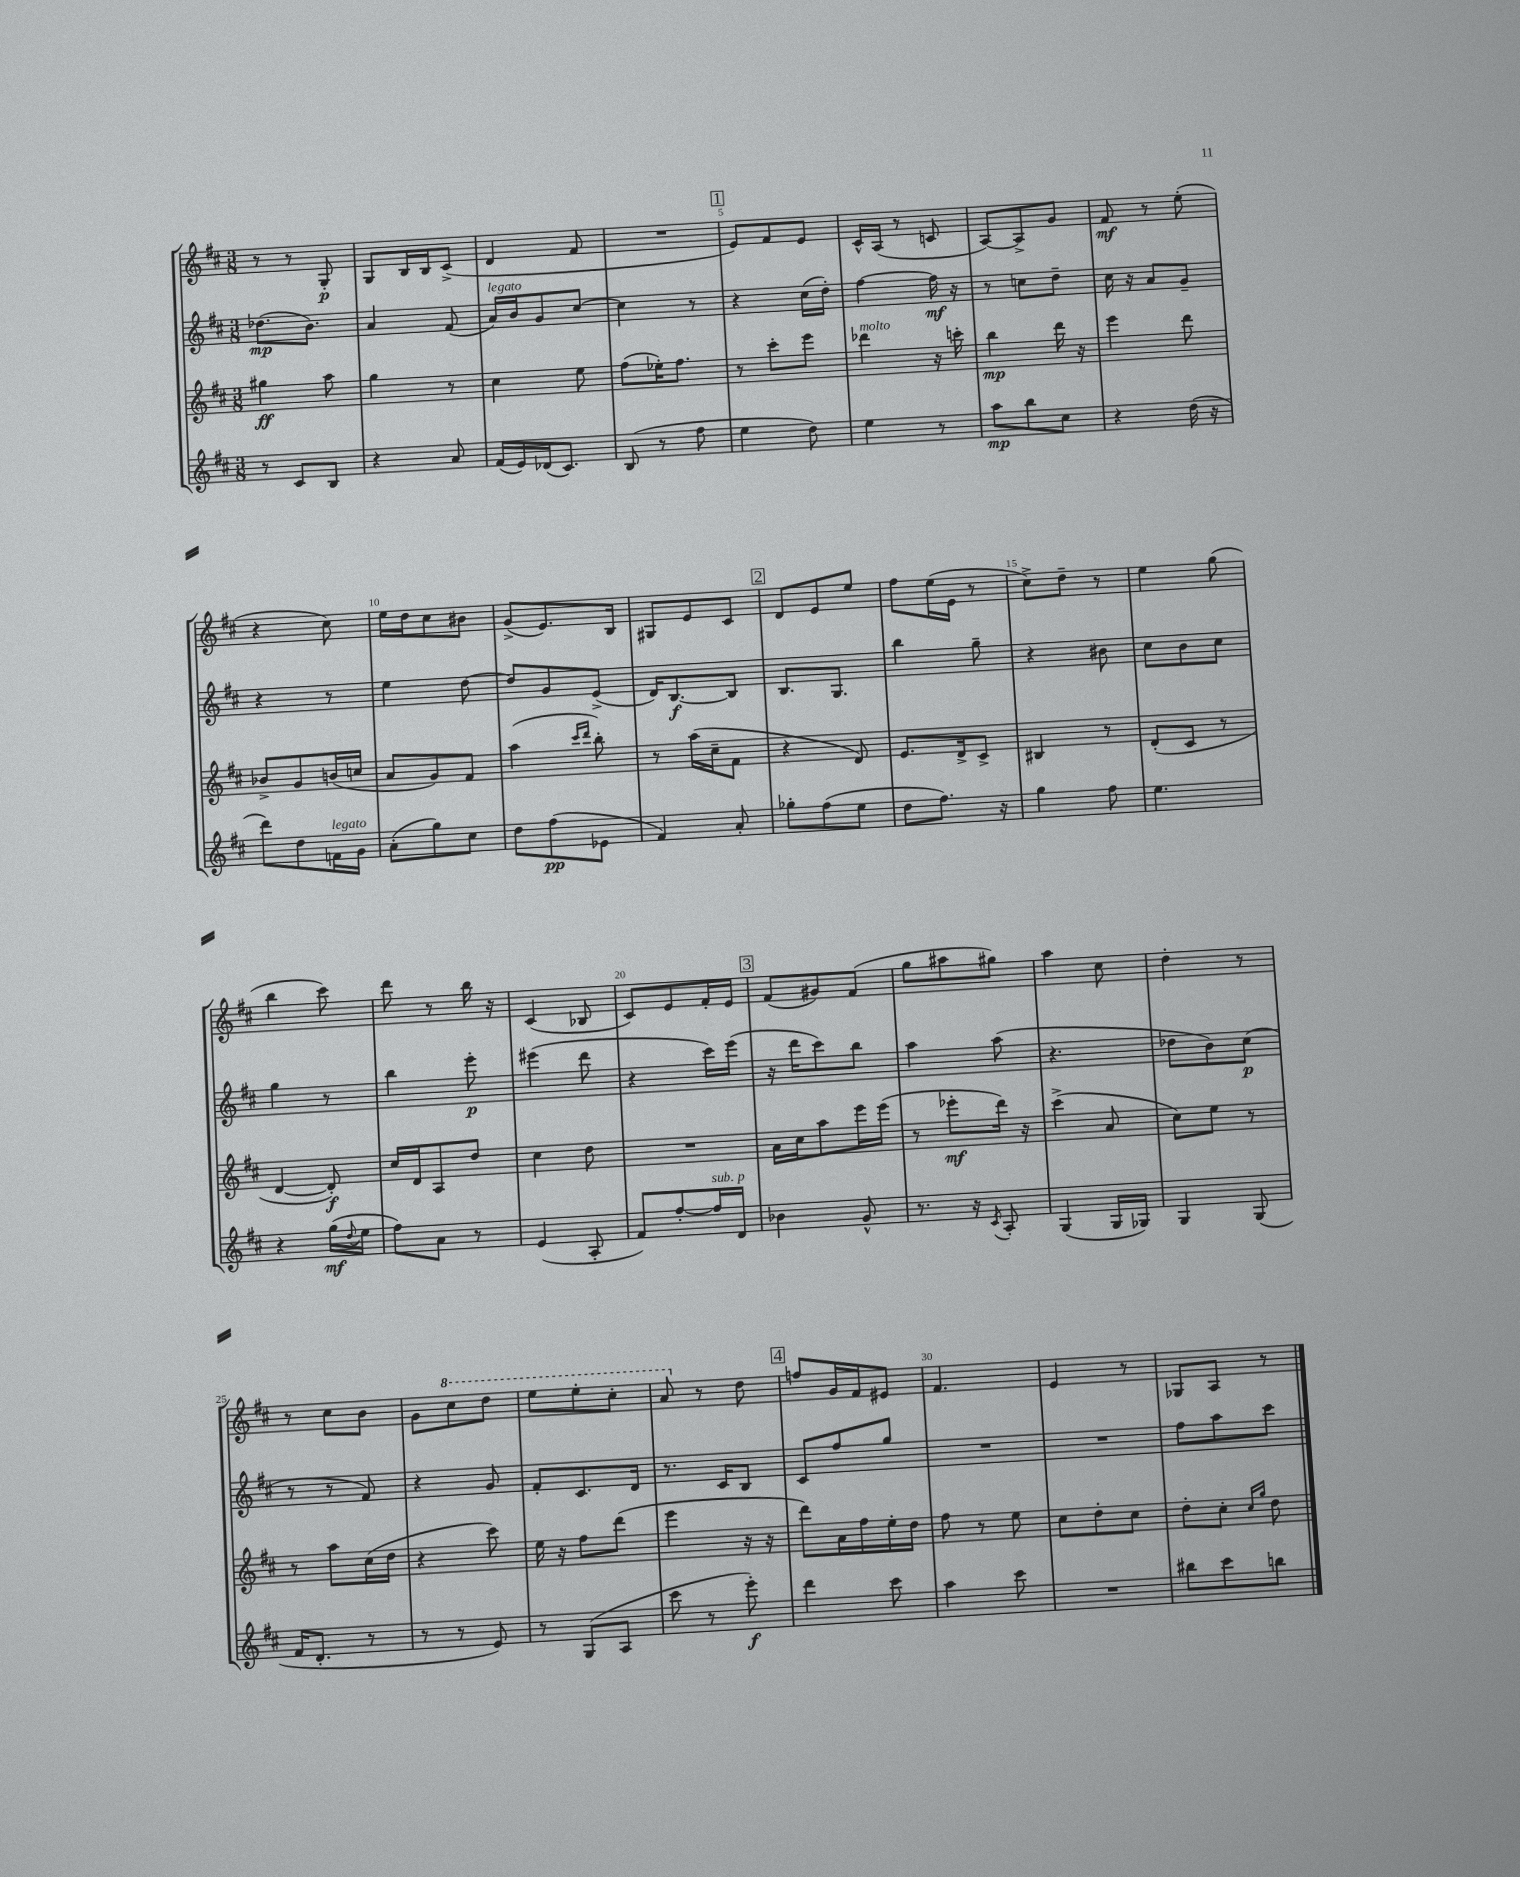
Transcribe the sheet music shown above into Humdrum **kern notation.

**kern	**dynam	**kern	**dynam	**kern	**dynam	**kern	**dynam
*part4	*part4	*part3	*part3	*part2	*part2	*part1	*part1
*staff4	*staff4	*staff3	*staff3	*staff2	*staff2	*staff1	*staff1
*clefG2	*	*clefG2	*	*clefG2	*	*clefG2	*
*k[f#c#]	*	*k[f#c#]	*	*k[f#c#]	*	*k[f#c#]	*
*M3/8	*	*M3/8	*	*M3/8	*	*M3/8	*
=1	=1	=1	=1	=1	=1	=1	=1
8r	.	4gg#X\	ff	(8.dd-X\L	mp	8r	.
8c#/L	.	.	.	.	.	8r	.
.	.	.	.	8.b\J)	.	.	.
8B/J	.	8aa\	.	.	.	8G'/	p
=2	=2	=2	=2	=2	=2	=2	=2
4r	.	4gg\	.	4a/	.	8G/L	.
.	.	.	.	.	.	16B/L	.
.	.	.	.	.	.	16B/J	.
8a/	.	8r	.	(8f#/	.	(8c#^/J	.
=3	=3	=3	=3	=3	=3	=3	=3
!	!	!	!	!LO:TX:a:i:t=legato	!	!	!
(16f#/LL	.	4cc#\	.	16a/LL)	.	4d/	.
16e/)	.	.	.	16b/J	.	.	.
(16d-X/J	.	.	.	8g/	.	.	.
8.c#/J)	.	.	.	.	.	.	.
.	.	8ee\	.	[8cc#/J	.	8f#/	.
=4	=4	=4	=4	=4	=4	=4	=4
(8B/	.	(8ff#\L	.	4cc#\]	.	4.r	.
8r	.	16ee-X'\K)	.	.	.	.	.
.	.	8.ff#\J	.	.	.	.	.
8ff#\	.	.	.	8r	.	.	.
!!LO:REH:place=s1:t=1
=5	=5	=5	=5	=5	=5	=5	=5
4ee\	.	8r	.	4r	.	8e/L)	.
.	.	8ccc#'\L	.	.	.	8f#/	.
8dd\)	.	8eee\J	.	(16cc#\LL	.	8e/J	.
.	.	.	.	16dd'\JJ)	.	.	.
=6	=6	=6	=6	=6	=6	=6	=6
!	!	!LO:TX:a:i:t=molto	!	!	!	!	!
4ee\	.	4ddd-X\	.	[4ff#\	.	16c#^^/LL	.
.	.	.	.	.	.	(16A/JJ	.
.	.	.	.	.	.	8r	.
8r	.	16r	.	16ff#\]	mf	8cn/	.
.	.	16cccn'\	.	16r	.	.	.
=7	=7	=7	=7	=7	=7	=7	=7
8aa\L	mp	4bb\	mp	8r	.	[8A/L)	.
8bb\	.	.	.	8ccn\L	.	8A^/]	.
8cc#\J	.	16ddd\	.	8dd~\J	.	8g/J	.
.	.	16r	.	.	.	.	.
=8	=8	=8	=8	=8	=8	=8	=8
4r	.	4eee\	.	16cc#\	.	8f#/	mf
.	.	.	.	16r	.	.	.
.	.	.	.	8a/L	.	8r	.
(16dd\	.	8ddd\	.	8g~/J	.	(8ee'\	.
16r	.	.	.	.	.	.	.
!!LO:LB:g=z
=9	=9	=9	=9	=9	=9	=9	=9
8ddd\L)	.	8b-X^/L	.	4r	.	4r	.
8dd\	.	8g/	.	.	.	.	.
!LO:TX:a:i:t=legato	!	!	!	!	!	!	!
16fn\L	.	(16bn/L	.	8r	.	8cc#\)	.
16g\JJ	.	16ccn/JJ	.	.	.	.	.
=10	=10	=10	=10	=10	=10	=10	=10
(8a'\L	.	8a/L	.	4ee\	.	16ee\LL	.
.	.	.	.	.	.	16dd\J	.
8gg\)	.	8g/)	.	.	.	8cc#\	.
8cc#\J	.	8f#/J	.	[8dd\	.	8b#X\J	.
=11	=11	=11	=11	=11	=11	=11	=11
8dd\L	.	(4aa\	.	8dd/L]	.	(8g^/L	.
(8ff#\	pp	.	.	8g/	.	8.e/)	.
.	.	16qqccc#/LL	.	.	.	.	.
.	.	16qqddd/JJ	.	.	.	.	.
8e-X\J	.	8bb'\)	.	(8e^/J	.	.	.
.	.	.	.	.	.	16B/Jk	.
=12	=12	=12	=12	=12	=12	=12	=12
4f#/)	.	8r	.	16d/KL)	.	8G#X/L	.
.	.	.	.	[8.B/	f	.	.
.	.	(16aa\LL	.	.	.	8e/	.
.	.	16cc#~\J	.	.	.	.	.
8a'/	.	8f#\J	.	8B/J]	.	8c#/J	.
!!LO:REH:place=s1:t=2
=13	=13	=13	=13	=13	=13	=13	=13
8gg-X'\L	.	4r	.	8.B/L	.	8d/L	.
(8ff#\	.	.	.	.	.	8e/	.
.	.	.	.	8.G/J	.	.	.
8ee\J	.	8d/)	.	.	.	8ee/J	.
=14	=14	=14	=14	=14	=14	=14	=14
8dd\L	.	8.e/L	.	4bb\	.	8ff#\L	.
8.ff#\J)	.	.	.	.	.	(16ee\L	.
.	.	16d^/k	.	.	.	16e\JJ	.
.	.	8c#^/J	.	8gg~\	.	8r	.
16r	.	.	.	.	.	.	.
=15	=15	=15	=15	=15	=15	=15	=15
4gg\	.	4B#X/	.	4r	.	8cc#^\L)	.
.	.	.	.	.	.	8dd~\J	.
8ff#\	.	8r	.	8b#X\	.	8r	.
=16	=16	=16	=16	=16	=16	=16	=16
4.ee\	.	(8d'/L	.	8cc#\L	.	4ee\	.
.	.	8c#/J	.	8b\	.	.	.
.	.	8r	.	8cc#\J	.	(8gg\	.
!!LO:LB:g=z
=17	=17	=17	=17	=17	=17	=17	=17
4r	.	[4d/	.	4gg\	.	4bb\	.
(16gg\LL	mf	8d'/])	f	8r	.	8ccc#\)	.
8qqdd/	.	.	.	.	.	.	.
16ee\JJ	.	.	.	.	.	.	.
=18	=18	=18	=18	=18	=18	=18	=18
8ff#\L)	.	16cc#/LL	.	4bb\	.	8ddd\	.
.	.	16d/J	.	.	.	.	.
8a\J	.	8A/	.	.	.	8r	.
8r	.	8dd/J	.	8eee'\	p	16bb\	.
.	.	.	.	.	.	16r	.
=19	=19	=19	=19	=19	=19	=19	=19
(4e/	.	4cc#\	.	(4eee#X\	.	(4c#/	.
8A'/	.	8dd\	.	8ddd\	.	8B-X/	.
=20	=20	=20	=20	=20	=20	=20	=20
8f#/L)	.	4.r	.	4r	.	8c#/L)	.
[8ff#'/	.	.	.	.	.	8e/	.
!LO:TX:a:i:t=sub. p	!	!	!	!	!	!	!
16ff#/L]	.	.	.	16ccc#\LL)	.	16f#'/L	.
16d/JJ	.	.	.	(16eee\JJ	.	16e/JJ	.
!!LO:REH:place=s1:t=3
=21	=21	=21	=21	=21	=21	=21	=21
4b-X\	.	16a\LL	.	16r	.	(8f#/L	.
.	.	16cc#\J	.	16ddd\KL	.	.	.
.	.	8aa\	.	8ccc#\)	.	8g#X/)	.
8g^^/	.	16eee\L	.	8bb\J	.	(8f#/J	.
.	.	(16eee\JJ	.	.	.	.	.
=22	=22	=22	=22	=22	=22	=22	=22
8.r	.	8r	.	4aa\	.	8gg\L	.
.	.	8eee-X'\L	mf	.	.	8aa#X\	.
16r	.	.	.	.	.	.	.
8qc#/	.	.	.	.	.	.	.
8A'/	.	16ddd\Jk)	.	(8aa\	.	8gg#X\J)	.
.	.	16r	.	.	.	.	.
=23	=23	=23	=23	=23	=23	=23	=23
(4G/	.	(4ccc#^\	.	4.r	.	4aa\	.
16G/LL	.	8a/	.	.	.	8cc#\	.
16G-X/JJ)	.	.	.	.	.	.	.
=24	=24	=24	=24	=24	=24	=24	=24
4G/	.	8cc#\L)	.	8dd-X\L	.	4dd'\	.
.	.	8ee\J	.	8b\)	.	.	.
(8G/	.	8r	.	(8cc#\J	p	8r	.
!!LO:LB:g=z
=25	=25	=25	=25	=25	=25	=25	=25
16f#/KL	.	8r	.	8r	.	8r	.
8.d'/J	.	.	.	.	.	.	.
.	.	8aa\L	.	8r	.	8cc#\L	.
8r	.	(16cc#\L	.	8f#/)	.	8b\J	.
.	.	16dd\JJ	.	.	.	.	.
=26	=26	=26	=26	=26	=26	=26	=26
8r	.	4r	.	4r	.	8g\L	.
*	*	*	*	*	*	*8va	*
8r	.	.	.	.	.	8ccc#\	.
8e/)	.	8ccc#\)	.	8g/	.	8ddd\J	.
=27	=27	=27	=27	=27	=27	=27	=27
8r	.	16ee\	.	8f#'/L	.	8eee\L	.
.	.	16r	.	.	.	.	.
(8G/L	.	8ff#\L	.	8.c#/	.	8eee'\	.
8A/J	.	(8ddd\J	.	.	.	8ccc#'\J	.
.	.	.	.	16d/Jk	.	.	.
=28	=28	=28	=28	=28	=28	=28	=28
8ccc#\	.	4eee\	.	8.r	.	8aa/	.
*	*	*	*	*	*	*X8va	*
8r	.	.	.	.	.	8r	.
.	.	.	.	16c#/KL	.	.	.
8eee'\)	f	16r	.	8B/J	.	8dd\	.
.	.	16r	.	.	.	.	.
!!LO:REH:place=s1:t=4
=29	=29	=29	=29	=29	=29	=29	=29
4ddd\	.	8ddd\L)	.	8c#/L	.	8ffn/L	.
.	.	16a\L	.	8ff#/	.	16g/L	.
.	.	16ff#\	.	.	.	16f#/J	.
8ccc#\	.	16ee'\	.	8gg/J	.	8e#X/J	.
.	.	16dd\JJ	.	.	.	.	.
=30	=30	=30	=30	=30	=30	=30	=30
4aa\	.	8ff#\	.	4.r	.	4.f#/	.
.	.	8r	.	.	.	.	.
8ccc#\	.	8ee\	.	.	.	.	.
=31	=31	=31	=31	=31	=31	=31	=31
4.r	.	8cc#\L	.	4.r	.	4e/	.
.	.	8dd'\	.	.	.	.	.
.	.	8cc#\J	.	.	.	8r	.
=32	=32	=32	=32	=32	=32	=32	=32
8bb#X\L	.	8dd'\L	.	8ff#\L	.	8G-X/L	.
8ccc#\	.	8cc#'\J	.	8aa\	.	8A/J	.
.	.	16qqcc#/LL	.	.	.	.	.
.	.	16qqgg/JJ	.	.	.	.	.
8bbn\J	.	8dd\	.	8ccc#\J	.	8r	.
==	==	==	==	==	==	==	==
*-	*-	*-	*-	*-	*-	*-	*-
